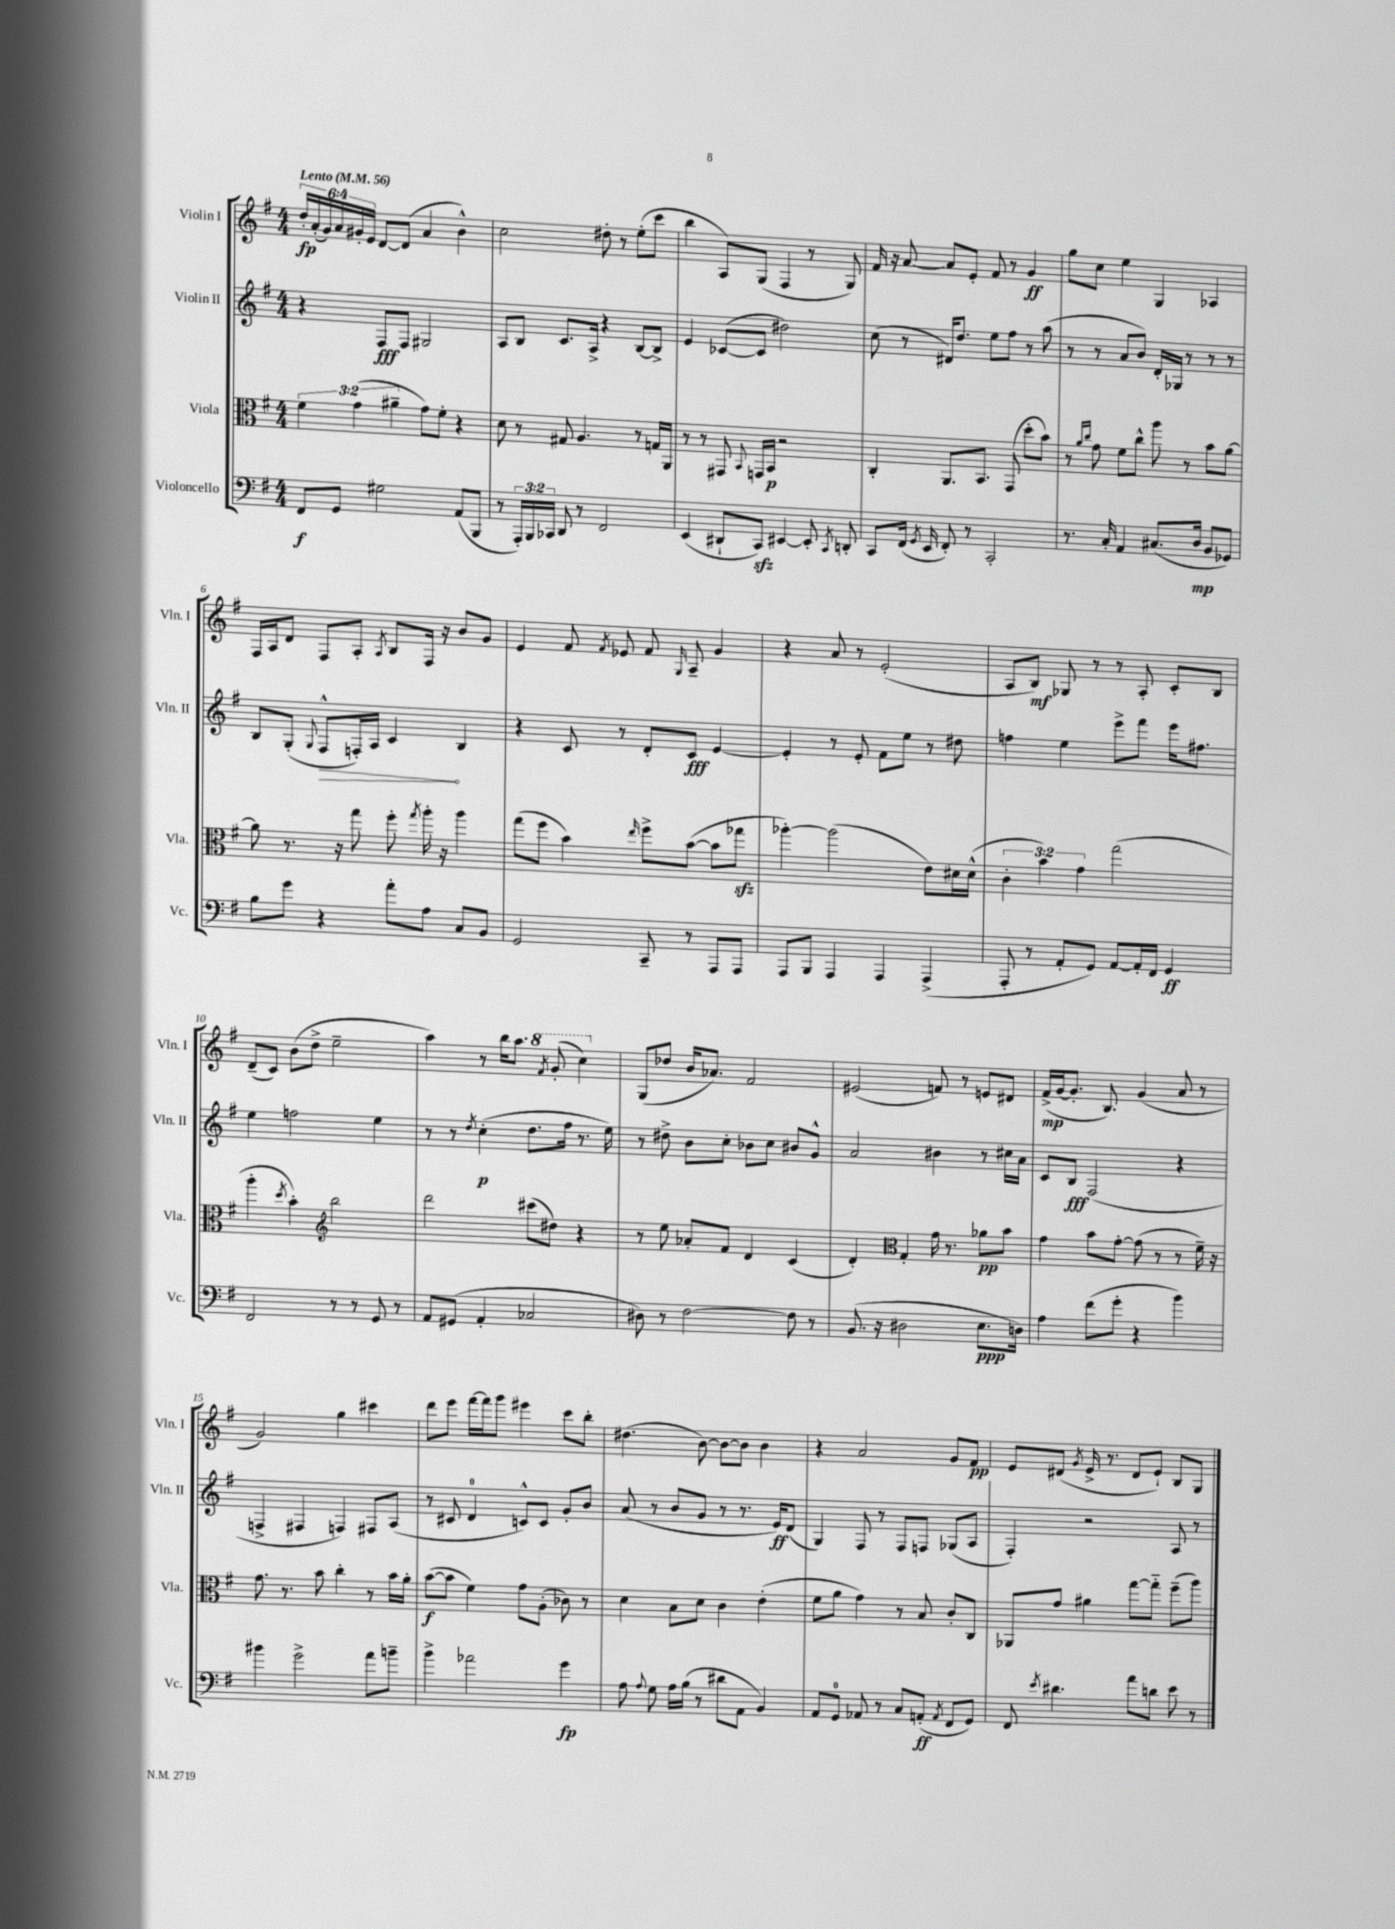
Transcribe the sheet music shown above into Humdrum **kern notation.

**kern	**kern	**kern	**kern
*staff4	*staff3	*staff2	*staff1
*clefF4	*clefC3	*clefG2	*clefG2
*k[f#]	*k[f#]	*k[f#]	*k[f#]
*M4/4	*M4/4	*M4/4	*M4/4
*MM56	*MM56	*MM56	*MM56
8FF#	6f#	4r	24dd'
.	.	.	(24a'
.	.	.	24g)
8GG	.	.	24a
.	(6g	.	24g#'
.	.	.	24e
2G#	.	8F#	[8d
.	6a#~	.	.
.	.	8F#	(8d]
.	8g)	2G#	4a
.	8f#'	.	.
(8AA	4r	.	4b^^)
8BBB	.	.	.
=	=	=	=
8r	8d	8A	2cc
24AAA')	8r	8B	.
24BBB	.	.	.
24CC-	.	.	.
8DD	8G#	8.c	.
8r	4.A	.	.
.	.	16A^	.
2FF#	.	4r	8dd#'
.	.	.	8r
.	8r	[8B	(8ee'
.	16G	8B^]	8ccc
.	16AA	.	.
=	=	=	=
(4EE	8r	4e	4bb
.	8r	.	.
8DD#`	8GG#	([8c-	8A)
.	8qqBB	.	.
8CC)	16GG	8c-]	(8G
.	16BB	.	.
[4EE#	2r	2dd#)	4F#
8EE#']	.	.	8r
8qCC	.	.	.
8DD'	.	.	8G)
=	=	=	=
8CC	4C'	(8cc	16f#
.	.	.	16r
(16FF#	.	8r	[8a
8qGG	.	.	.
16EE	.	.	.
8FF#')	8.AA	16d#)	8a]
.	.	8.dd	.
8r	.	.	8e'
.	8.BB	.	.
2CC'	.	8ee	8f#
.	(8GG	8ff#	8r
.	8dd'	8r	4g
.	8b)	(8aa	.
=	=	=	=
8.r	8r	8r	8gg
.	16qqa	.	.
.	16qqcc	.	.
.	8g	8r	8cc
16C'	.	.	.
4AA	8f#	8a	4ee
.	8cc^^	8b)	.
(8.C#	8aa	16d'	4G
.	.	16G-	.
.	8r	8r	.
16D	.	.	.
8BB	8b	8r	4A-
8GG-)	[8a	8r	.
=	=	=	=
8B	8a]	8B	16F#
.	.	.	16A
8g	8.r	(8G'	8d
.	.	8qqG	.
4r	.	8F#^^	8F#
.	16r	.	.
.	8gg	16F')	8A'
.	.	16A	.
.	.	.	8qA
8a'	8ff#'	4c	8B
.	8qgg	.	.
8A	16aa'	.	16F#
.	16r	.	16r
8C	4aa	4B	8b
8BB	.	.	8g
=	=	=	=
2GG	(8gg	4r	4e
.	8ff#	.	.
.	4b)	8c	8f#
.	.	.	8qf#
.	.	8r	8e-
.	16qqee	.	.
8CC~	8ff#^	8d'	8f#
.	.	.	16qqG
8r	([8b	8c	8A~
8AAA	8b]	[4e	4g
8AAA	8gg-	.	.
=	=	=	=
8AAA	[4aa-')	4e']	4r
8BBB	.	.	.
4AAA	(2aa-]	8r	8a
.	.	8e'	8r
4AAA	.	8f#	(2e'
.	.	8ee	.
(4AAA^	8e)	8r	.
.	16d#	8dd#	.
.	(16d#^^	.	.
=	=	=	=
8AAA'	6c'	4ff	8A
8r	.	.	8B)
.	6b)	.	.
8AA'	.	4ee	8G-
.	6g	.	.
8GG)	.	.	8r
[8AA	(2gg	8eee^	8r
16AA']	.	8fff#	8A'
16FF#	.	.	.
4GG	.	16eee	8c'
.	.	8.ff#	.
.	.	.	8B
=	=	=	=
2FF#	4aa'	4ee	(8d~
.	.	.	8c)
.	8qdd	.	.
.	4b')	2ff	(8b
.	.	.	8dd^
*	*clefG2	*	*
8r	2bb	.	2ee~
8r	.	.	.
8GG	.	4ee	.
8r	.	.	.
=	=	=	=
8AA	2ddd	8r	4aa)
(8GG#	.	8r	.
.	.	8qdd	.
4AA'	.	(4cc'	8r
.	.	.	16bb
.	.	.	8.aa
2C-	(8ccc#	8.dd	.
.	.	.	8qff#
.	8dd#)	.	(8gg'
.	.	16ff#	.
.	4r	8.r	4ccc)
.	.	16ee)	.
=	=	=	=
8D#)	8r	8r	(8G
8r	8ee	8dd#^	8dd-
[2F#	8a-'	8b	16b
.	.	.	8.a-)
.	8f#	8cc'	.
.	4d	8b-	2f#
.	.	8cc	.
8F#]	(4c	8b#	.
8r	.	8g^^	.
=	=	=	=
(8.BB	4d')	2a	(2e#
16r	.	.	.
*	*clefC3	*	*
2D#	4G'	.	.
.	16g	4b#	8f)
.	8.r	.	.
.	.	.	8r
8.E	8a-	8r	8e
.	8b	16cc#	8d#
16D)	.	16a	.
=	=	=	=
4A	4g	8c	(16f#^
.	.	.	[16g
.	.	8B	8.g']
(8f#	8b	(2F#	.
.	.	.	8.B)
8g'	[8g'	.	.
4r	(8g]	.	(4g
.	8r	.	.
4b)	8r	4r	8a
.	16f#~)	.	8r
.	16r	.	.
=	=	=	=
4b#	8.g	4F^	2g)
.	8.r	.	.
2g^	.	4F#	.
.	8b	.	.
.	4cc'	4F)	4gg
8a	8r	8F#	4ccc#
8b~	16b	(8A	.
.	16a'	.	.
=	=	=	=
4b^	([8b	8r	8ddd
.	8b]	8c#	8eee
2a-	4f#)	4d	[16fff#
.	.	.	16fff#]
.	.	.	8ggg
.	8g	8c^^)	4eee#
.	(8A'	8c	.
4g	8c-)	8g'	8ccc
.	8r	8b	8bb'
=	=	=	=
8A	4d	(8a	(4.dd#
8qqA	.	.	.
8G	.	8r	.
16A	8B	8b	.
(16B	.	.	.
8r	8d	8g	[8b)
8d#	4c	8r	8b_
8AA	.	8.r	8b]
4BB)	(4e'	.	4b
.	.	16e)	.
.	.	(8d	.
=	=	=	=
8AA	8f#	4G)	4r
8GG	8a	.	.
8AA-	4g)	8F#	2a
8r	.	8r	.
8C	8r	8F#	.
(8AA'	8B	8F	.
8qAA	.	.	.
8FF#	8c'	(8G-	8g
8GG)	8C	8A	8f#
=	=	=	=
8FF#	8AA-	4F#')	8e
8qe	.	.	.
4.d#	8g	.	(8d#
.	.	.	8qg
.	4a#	2r	16e^
.	.	.	8.r
8a	[8gg	.	8d#
8d	8gg'~]	.	8e`)
8e	(8ff#~	8A	8B
8r	8aa)	8r	8G
==	==	==	==
*-	*-	*-	*-
